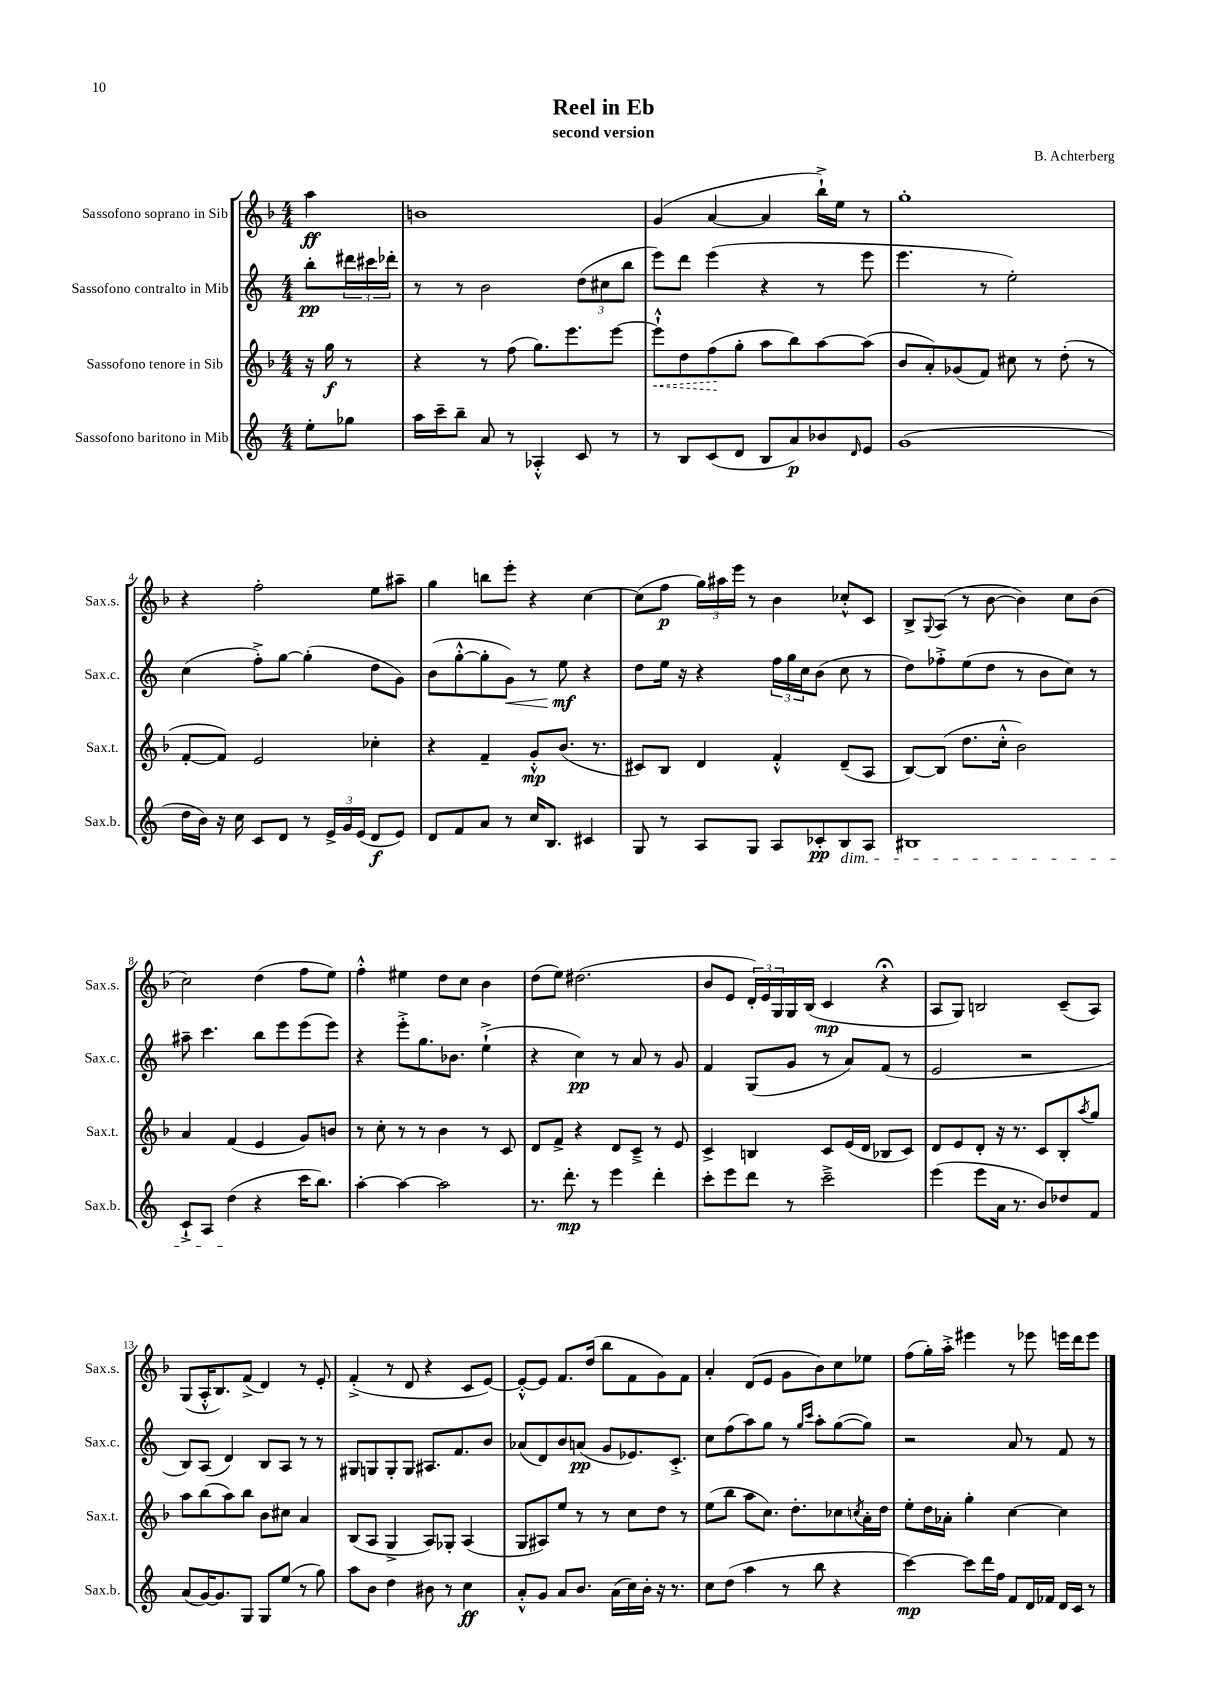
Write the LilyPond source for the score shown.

\header { title = "Reel in Eb" composer = "B. Achterberg" subtitle = "second version" }
<<
\new StaffGroup <<
\new Staff = "s0" \with { instrumentName = "Sassofono soprano in Sib" shortInstrumentName = "Sax.s." } {
    \clef treble \key f \major \numericTimeSignature \time 4/4 \partial 4
    a''4\ff |
    b'1 |
    g'4( a'4~ a'4 bes''16-!->) e''16 r8 |
    g''1-. |
    r4 f''2-. e''8 ais''8-- |
    g''4 b''8 e'''8-. r4 c''4~ |
    c''8( f''8\p \tuplet 3/2 { g''16) ais''16 e'''16 } r8 bes'4 ces''8-.-^ c'8 |
    bes8-> \appoggiatura { g8 } a8( r8 bes'8~ bes'4) c''8 bes'8( |
    c''2) d''4( f''8 e''8) |
    f''4-.-^ eis''4 d''8 c''8 bes'4 |
    d''8( e''8) dis''2.( |
    bes'8 e'8 \tuplet 3/2 { d'16-.) e'16 g16 } g16 bes16( c'4\mp r4\fermata |
    a8 g8) b2 c'8--( a8) |
    g8( a16-.-^ bes8.) f'8->( d'4) r8 e'8-. |
    f'4-.->( r8 d'8 r4 c'8 e'8~) |
    e'8~-.-^ e'8 f'8. d''16( bes''8 f'8 g'8) f'8 |
    a'4-. d'8( e'8 g'8 bes'8) c''8 ees''8 |
    f''8( g''16-.) a''16-.-> eis'''4 r8 ees'''8 e'''16 d'''16 e'''8 \bar "|." |
}
\new Staff = "s1" \with { instrumentName = "Sassofono contralto in Mib" shortInstrumentName = "Sax.c." } {
    \clef treble \key c \major \numericTimeSignature \time 4/4 \partial 4
    b''8-.\pp \tuplet 3/2 { dis'''16 cis'''16 des'''16-. } |
    r8 r8 b'2 \tuplet 3/2 { d''8( cis''8 b''8 } |
    e'''8) d'''8 e'''4( r4 r8 e'''8 |
    e'''4. r8 e''2-.) |
    c''4( f''8-.->) g''8~ g''4-.( d''8 g'8) |
    b'8( g''8~-.-^ g''8-. g'8\<) r8 e''8\mf\! r4 |
    d''8 e''16 r16 r4 \tuplet 3/2 { f''16 g''16 c''16 } b'8( c''8 r8 |
    d''8) fes''8-.-> e''8( d''8 r8 b'8 c''8) r8 |
    ais''8-- c'''4. b''8 e'''8 e'''8( e'''8) |
    r4 e'''8-.-> g''8. bes'8. e''4-!->( |
    r4 c''4\pp) r8 a'8 r8 g'8 |
    f'4 g8( g'8 r8 a'8) f'8( r8 |
    e'2 r2 |
    b8) a8( d'4) b8 a8 r8 r8 |
    gis8 g8 g8-. g8 ais8. f'8. b'8 |
    aes'8( d'8) b'8 a'8\pp( g'8 ees'8.) c'8.-.-> |
    c''8 f''8( a''8) g''8 r8 \grace { g''16 c'''16 } a''8-. g''8~( g''8) |
    r2 a'8 r8 f'8 r8 \bar "|." |
}
\new Staff = "s2" \with { instrumentName = "Sassofono tenore in Sib" shortInstrumentName = "Sax.t." } {
    \clef treble \key f \major \numericTimeSignature \time 4/4 \partial 4
    r16 g''16\f r8 |
    r4 r8 f''8( g''8.) e'''8. e'''8~ |
    \once \override Hairpin.style = #'dashed-line e'''8-!-^\< d''8 f''8\!( g''8-. a''8 bes''8) a''8~ a''8( |
    bes'8 a'8-.) ges'8( f'8) cis''8 r8 d''8-.( r8 |
    f'8~-. f'8) e'2 ces''4-. |
    r4 f'4-- g'8-.-^\mp bes'8.( r8. |
    cis'8) bes8 d'4 f'4-.-^ d'8--( a8 |
    bes8~) bes8( d''8. c''16-.-^ bes'2) |
    a'4 f'4( e'4 g'8) b'8 |
    r8 c''8-. r8 r8 bes'4 r8 c'8 |
    d'8 f'8-> r4 d'8 c'8---> r8 e'8 |
    c'4-> b4 c'8 e'16( d'16 bes8 c'8) |
    d'8 e'8 d'8-. r16 r8. c'8 bes8-. \acciaccatura { a''8 } g''8 |
    a''8 bes''8( a''8) bes''8 bes'8 cis''8 a'4 |
    bes8( a8 g4-> a8) ges8-. a4( |
    g8 ais8) e''8 r8 r8 c''8 d''8 r8 |
    e''8( bes''8 a''8 c''8.) d''8.-. ces''8 \acciaccatura { c''8 } a'16-. d''16 |
    e''8-. d''16 aes'16-. g''4-. c''4~ c''4 \bar "|." |
}
\new Staff = "s3" \with { instrumentName = "Sassofono baritono in Mib" shortInstrumentName = "Sax.b." } {
    \clef treble \key c \major \numericTimeSignature \time 4/4 \partial 4
    e''8-. ges''8 |
    a''16 c'''16-- b''8-- a'8 r8 aes4-.-^ c'8 r8 |
    r8 b8 c'8( d'8 b8 a'8\p) bes'8 \grace { d'16 } e'8 |
    g'1( |
    d''16 b'16) r16 c''16 c'8 d'8 r8 \tuplet 3/2 { e'16-> g'16 e'16( } d'8\f e'8) |
    d'8 f'8 a'8 r8 c''16 b8. cis'4 |
    g8 r8 a8 g8 a8 ces'8-.\pp b8\dim a8 |
    bis1 |
    c'8-!-> a8 d''4\!( r4 c'''16 b''8.) |
    a''4~-. a''4~ a''2 |
    r8. d'''8.-.\mp r8 e'''4 d'''4-. |
    c'''8-. e'''8 d'''8 r8 c'''2---> |
    e'''4( e'''8 a'16 r8. b'8) des''8 f'8 |
    a'8( g'16~) g'8. g8 g8 e''8( r8 g''8) |
    a''8 b'8 d''4 bis'8 r8 c''4\ff |
    a'8-.-^ g'8 a'8 b'8. a'16( c''16) b'16-. r16 r8. |
    c''8 d''8( a''4 r8 b''8 r4 |
    c'''4~\mp) c'''8 d'''16 f''16 f'8 d'16 fes'16 d'16 c'16 r8 \bar "|." |
}
>>
>>
